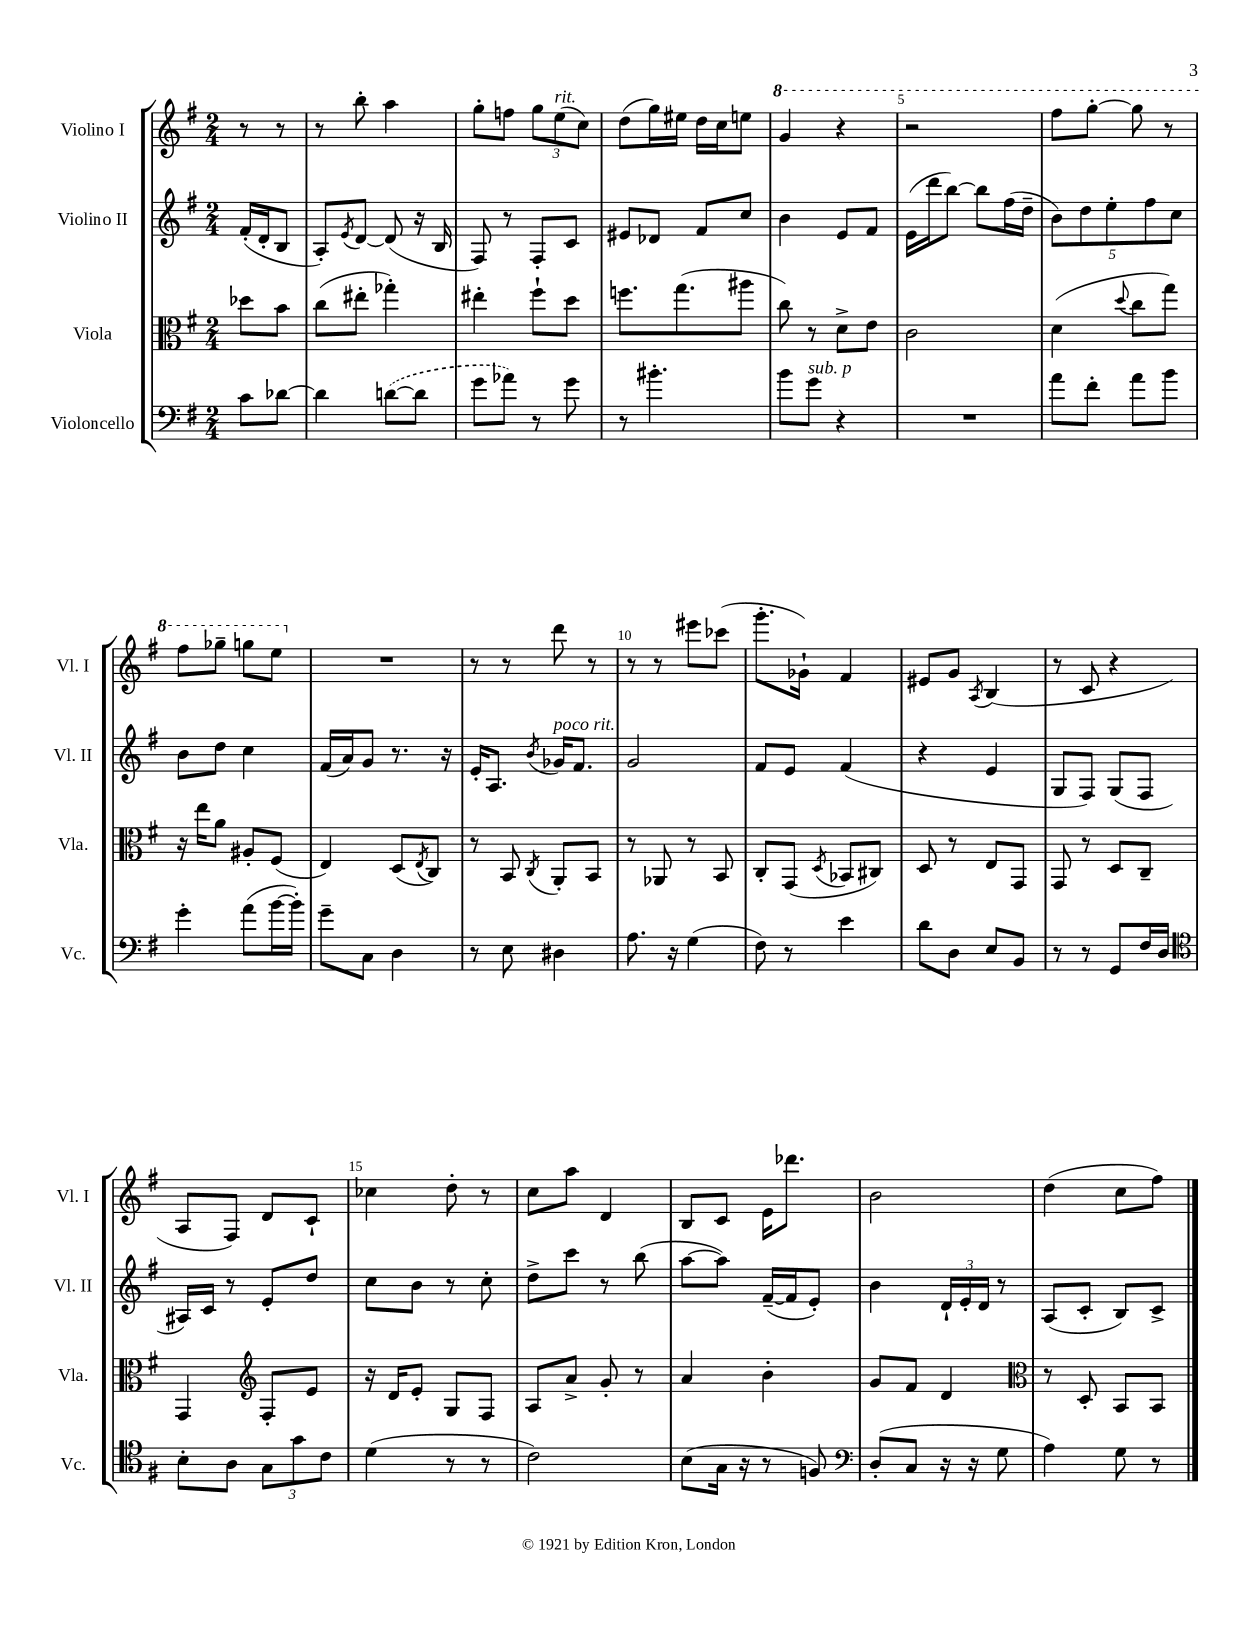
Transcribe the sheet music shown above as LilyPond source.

<<
\new StaffGroup <<
\new Staff = "s0" \with { instrumentName = "Violino I" shortInstrumentName = "Vl. I" } {
    \clef treble \key g \major \numericTimeSignature \time 2/4 \partial 4
    r8 r8 |
    r8 b''8-. a''4 |
    g''8-. f''8 \tuplet 3/2 { g''8 e''8^\markup { \italic "rit." }( c''8) } |
    d''8( g''16) eis''16 d''16 c''16 e''8 |
    \ottava #1 g''4 r4 |
    r2 |
    fis'''8 g'''8~-. g'''8 r8 |
    fis'''8 ges'''8-- g'''8 e'''8 \ottava #0 |
    R2 |
    r8 r8 d'''8 r8 |
    r8 r8 eis'''8 ces'''8( |
    g'''8.-. ges'16-!) fis'4 |
    eis'8 g'8 \acciaccatura { a8 } b4( |
    r8 c'8 r4 |
    a8 fis8) d'8 c'8-! |
    ces''4 d''8-. r8 |
    c''8 a''8 d'4 |
    b8 c'8 e'16 des'''8. |
    b'2 |
    d''4( c''8 fis''8) \bar "|." |
}
\new Staff = "s1" \with { instrumentName = "Violino II" shortInstrumentName = "Vl. II" } {
    \clef treble \key g \major \numericTimeSignature \time 2/4 \partial 4
    fis'16-.( d'16-. b8 |
    a8-.) \acciaccatura { e'8 } d'8~ d'8( r16 b16 |
    fis8) r8 fis8-. c'8 |
    eis'8 des'8 fis'8 c''8 |
    b'4 e'8 fis'8 |
    e'16( d'''16 b''8~) b''8 fis''16( d''16-- |
    \tuplet 5/4 { b'8) d''8 e''8-. fis''8 c''8 } |
    b'8 d''8 c''4 |
    fis'16( a'16) g'8 r8. r16 |
    e'16-. a8. \acciaccatura { b'8 } ges'16^\markup { \italic "poco rit." } fis'8. |
    g'2 |
    fis'8 e'8 fis'4( |
    r4 e'4 |
    g8 fis8) g8( fis8 |
    ais16) c'16 r8 e'8-. d''8 |
    c''8 b'8 r8 c''8-. |
    d''8-> c'''8 r8 b''8( |
    a''8~ a''8) fis'16~--( fis'16 e'8-.) |
    b'4 \tuplet 3/2 { d'16-! e'16-. d'16 } r8 |
    a8( c'8-. b8) c'8-> \bar "|." |
}
\new Staff = "s2" \with { instrumentName = "Viola" shortInstrumentName = "Vla." } {
    \clef alto \key g \major \numericTimeSignature \time 2/4 \partial 4
    des''8 b'8 |
    c''8( eis''8-. ges''4-.) |
    eis''4-. fis''8-! d''8 |
    f''8. g''8.( ais''8 |
    c''8) r8 d'8-> e'8 |
    c'2 |
    d'4( \appoggiatura { d''8 } c''8 g''8) |
    r16 e''16 a'8 ais8-. fis8( |
    e4) d8( \acciaccatura { e8 } c8) |
    r8 b,8 \acciaccatura { c8 } a,8-. b,8 |
    r8 aes,8 r8 b,8 |
    c8-. g,8( \acciaccatura { d8 } bes,8 cis8) |
    d8 r8 e8 g,8 |
    g,8 r8 d8 c8-- |
    g,4 \clef treble fis8-. e'8 |
    r16 d'16 e'8-. g8 fis8 |
    a8 a'8-> g'8-. r8 |
    a'4 b'4-. |
    g'8 fis'8 d'4 |
    \clef alto r8 d8-. b,8 b,8 \bar "|." |
}
\new Staff = "s3" \with { instrumentName = "Violoncello" shortInstrumentName = "Vc." } {
    \clef bass \key g \major \numericTimeSignature \time 2/4 \partial 4
    c'8 des'8~ |
    des'4 \once \slurDashed d'8~( d'8 |
    g'8 aes'8) r8 g'8 |
    r8 bis'4.-. |
    b'8 g'8^\markup { \italic "sub. p" } r4 |
    R2 |
    a'8 fis'8-. a'8 b'8 |
    g'4-. a'8( b'16~ b'16-.) |
    g'8-- c8 d4 |
    r8 e8 dis4 |
    a8. r16 g4( |
    fis8) r8 e'4 |
    d'8 d8 e8 b,8 |
    r8 r8 g,8 fis16 d16 |
    \clef tenor b8-. a8 \tuplet 3/2 { g8 g'8 c'8 } |
    d'4( r8 r8 |
    c'2) |
    b8( g16 r16 r8 f8) |
    \clef bass d8-.( c8 r16 r16 g8 |
    a4) g8 r8 \bar "|." |
}
>>
>>
\layout { \context { \Score \override BarNumber.break-visibility = ##(#f #t #t) barNumberVisibility = #(every-nth-bar-number-visible 5) } }
